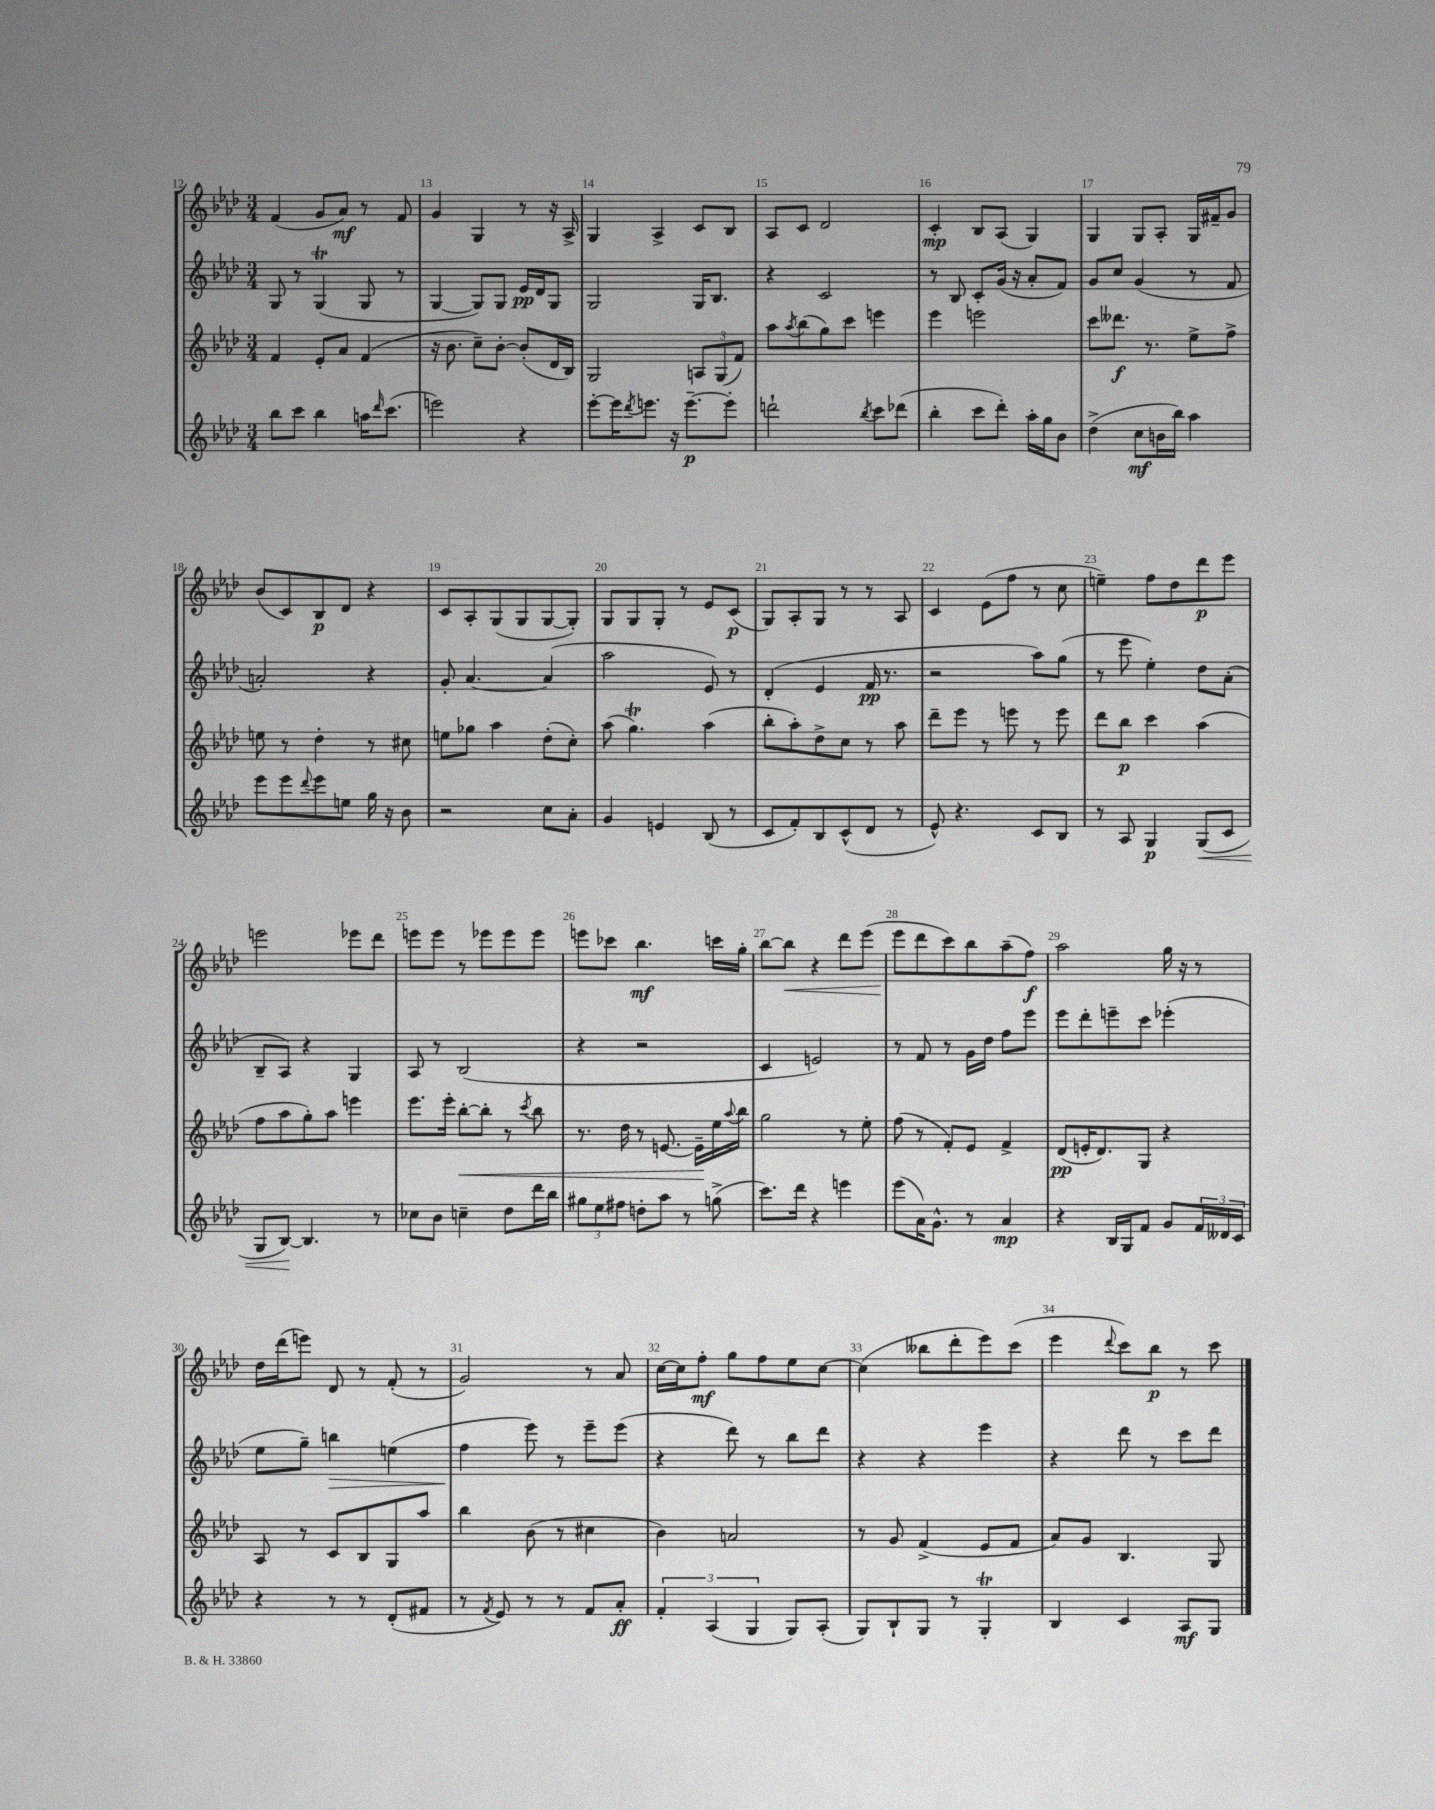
<<
\new StaffGroup <<
\new Staff = "s0" {
    \clef treble \key aes \major \numericTimeSignature \time 3/4
    f'4( g'8 aes'8\mf) r8 f'8 |
    g'4 g4 r8 r16 aes16-> |
    g4 aes4-> c'8 bes8 |
    aes8 c'8 des'2 |
    c'4-.\mp bes8 aes8( g4) |
    g4 g8 aes8-. g16 fis'16-- g'8 |
    bes'8( c'8) bes8\p des'8 r4 |
    c'8 aes8-. g8( g8 g8~ g8-.) |
    g8 g8 g8-. r8 ees'8 c'8\p( |
    g8) aes8-. g8 r8 r8 aes8 |
    c'4 ees'8( f''8 r8 c''8 |
    e''4--) f''8 des''8 des'''8\p ees'''8 |
    e'''2 ees'''8 des'''8 |
    e'''8 e'''8 r8 ees'''8 ees'''8 ees'''8 |
    e'''8 ces'''8 bes''4.\mf c'''16 g''16-. |
    bes''8~ bes''8\< r4 des'''8 ees'''8( |
    ees'''8\! des'''8 c'''8) bes''8 aes''8--( f''8\f) |
    aes''2 g''16 r16 r8 |
    des''16 des'''16( e'''8) des'8 r8 f'8-.( r8 |
    g'2) r8 aes'8 |
    c''16~ c''16 f''8-.\mf g''8 f''8 ees''8 c''8~ |
    c''4( beses''8 des'''8-. ees'''8) c'''8( |
    ees'''4 \appoggiatura { des'''8 } c'''8) bes''8\p r8 c'''8 \bar "|." |
}
\new Staff = "s1" {
    \clef treble \key aes \major \numericTimeSignature \time 3/4
    g8 r8 g4\trill( g8 r8 |
    g4~ g8) g8 ees'16\pp des'16 g8 |
    g2 g16 bes8. |
    r4 c'2 |
    r8 bes8 c'8-. g'16( r16 aes'8-. f'8) |
    g'8 c''8 g'4( r8 f'8 |
    a'2-.) r4 |
    g'8-. aes'4.~ aes'4( |
    aes''2 ees'8) r8 |
    des'4-.( ees'4 f'16\pp r8. |
    r2 aes''8) g''8( |
    r8 ees'''8 ees''4-.) des''8 aes'8-.( |
    bes8-- aes8) r4 g4 |
    aes8 r8 bes2( |
    r4 r2 |
    c'4 e'2) |
    r8 f'8 r8 g'16 des''16 f''8 ees'''8 |
    ees'''8 des'''8-. e'''8-- c'''8 ees'''4-.( |
    ees''8 g''8--) b''4\> e''4( |
    f''4\! ees'''8) r8 ees'''8-- ees'''8( |
    r4 des'''8) r8 bes''8 des'''8 |
    r4 r4 ees'''4 |
    r4 des'''8 r8 c'''8 des'''8 \bar "|." |
}
\new Staff = "s2" {
    \clef treble \key aes \major \numericTimeSignature \time 3/4
    f'4 ees'8-. aes'8 f'4( |
    r16 bes'8. c''8--) bes'8~-. bes'8-.( des'16 bes16) |
    g2 \tuplet 3/2 { a8 g8( f'8) } |
    aes''8 \acciaccatura { aes''8 } bes''8( g''8) c'''8 e'''4 |
    ees'''4 e'''2 |
    c'''8 deses'''8.\f r8. ees''8-> f''8-> |
    e''8 r8 des''4-. r8 cis''8 |
    e''8 ges''8 aes''4 des''8-.( c''8-.) |
    aes''8( g''4.\trill) aes''4( |
    bes''8-. aes''8-.) des''8-> c''8 r8 aes''8 |
    des'''8-- ees'''8 r8 e'''8 r8 e'''8 |
    des'''8 bes''8\p c'''4 aes''4( |
    f''8 aes''8 g''8-.) aes''8 e'''4 |
    ees'''8. ees'''16-. bes''8~-.\< bes''8-. r8 \acciaccatura { c'''8 } bes''8 |
    r8. des''16 r8 e'8.~ e'16--\! ees''16 \appoggiatura { aes''8 } bes''16 |
    g''2 r8 ees''8-. |
    f''8( r8 f'8-.) ees'8 f'4-> |
    des'8\pp( e'16-. des'8.) g8 r4 |
    aes8 r8 c'8 bes8 g8 aes''8 |
    bes''4 bes'8( r8 cis''4 |
    bes'4) a'2 |
    r8 g'8 f'4->( ees'8 f'8 |
    aes'8) g'8 bes4. g8 \bar "|." |
}
\new Staff = "s3" {
    \clef treble \key aes \major \numericTimeSignature \time 3/4
    bes''8 c'''8 bes''4 a''16 \grace { des'''16 } c'''8.( |
    e'''2) r4 |
    ees'''8~-. ees'''16 \acciaccatura { des'''8 } e'''8. r16 e'''8.~--\p e'''8-. |
    d'''2-! \acciaccatura { bes''8 } c'''8 des'''8( |
    bes''4-. c'''8 des'''8-.) aes''16-. g''16 bes'8 |
    des''4->( c''8\mf b'16 bes''16) aes''4 |
    ees'''8 ees'''8 \appoggiatura { des'''8 } ees'''8 e''8 g''16 r16 bes'8 |
    r2 c''8 aes'8-. |
    g'4 e'4 bes8( r8 |
    c'8 f'8-.) bes8 c'8-^( des'8 r8 |
    ees'8-^) r4. c'8 bes8 |
    r8 aes8 g4\p g8\<( c'8 |
    g8 bes8~\!) bes4. r8 |
    ces''8 bes'8 c''4-- des''8 des'''16 bes''16 |
    \tuplet 3/2 { gis''8 ees''8 fis''8 } d''8-. aes''8 r8 g''8->( |
    c'''8.) des'''16 r4 e'''4 |
    ees'''8( aes'16) g'8.-^ r8 aes'4\mp |
    r4 bes16 g16 f'8 g'8 \tuplet 3/2 { f'16 deses'16 c'16 } |
    r4 r8 r8 des'8-.( fis'8 |
    r8 \acciaccatura { f'8 } ees'8) r8 r8 f'8 aes'8-.\ff |
    \tuplet 3/2 { f'4-. aes4( g4 } g8) aes8-.( |
    g8) bes8-! g8 r8 g4-.\trill |
    bes4 c'4 aes8\mf g8 \bar "|." |
}
>>
>>
\layout { \context { \Score currentBarNumber = #12 \override BarNumber.break-visibility = ##(#f #t #t) barNumberVisibility = #all-bar-numbers-visible } }
